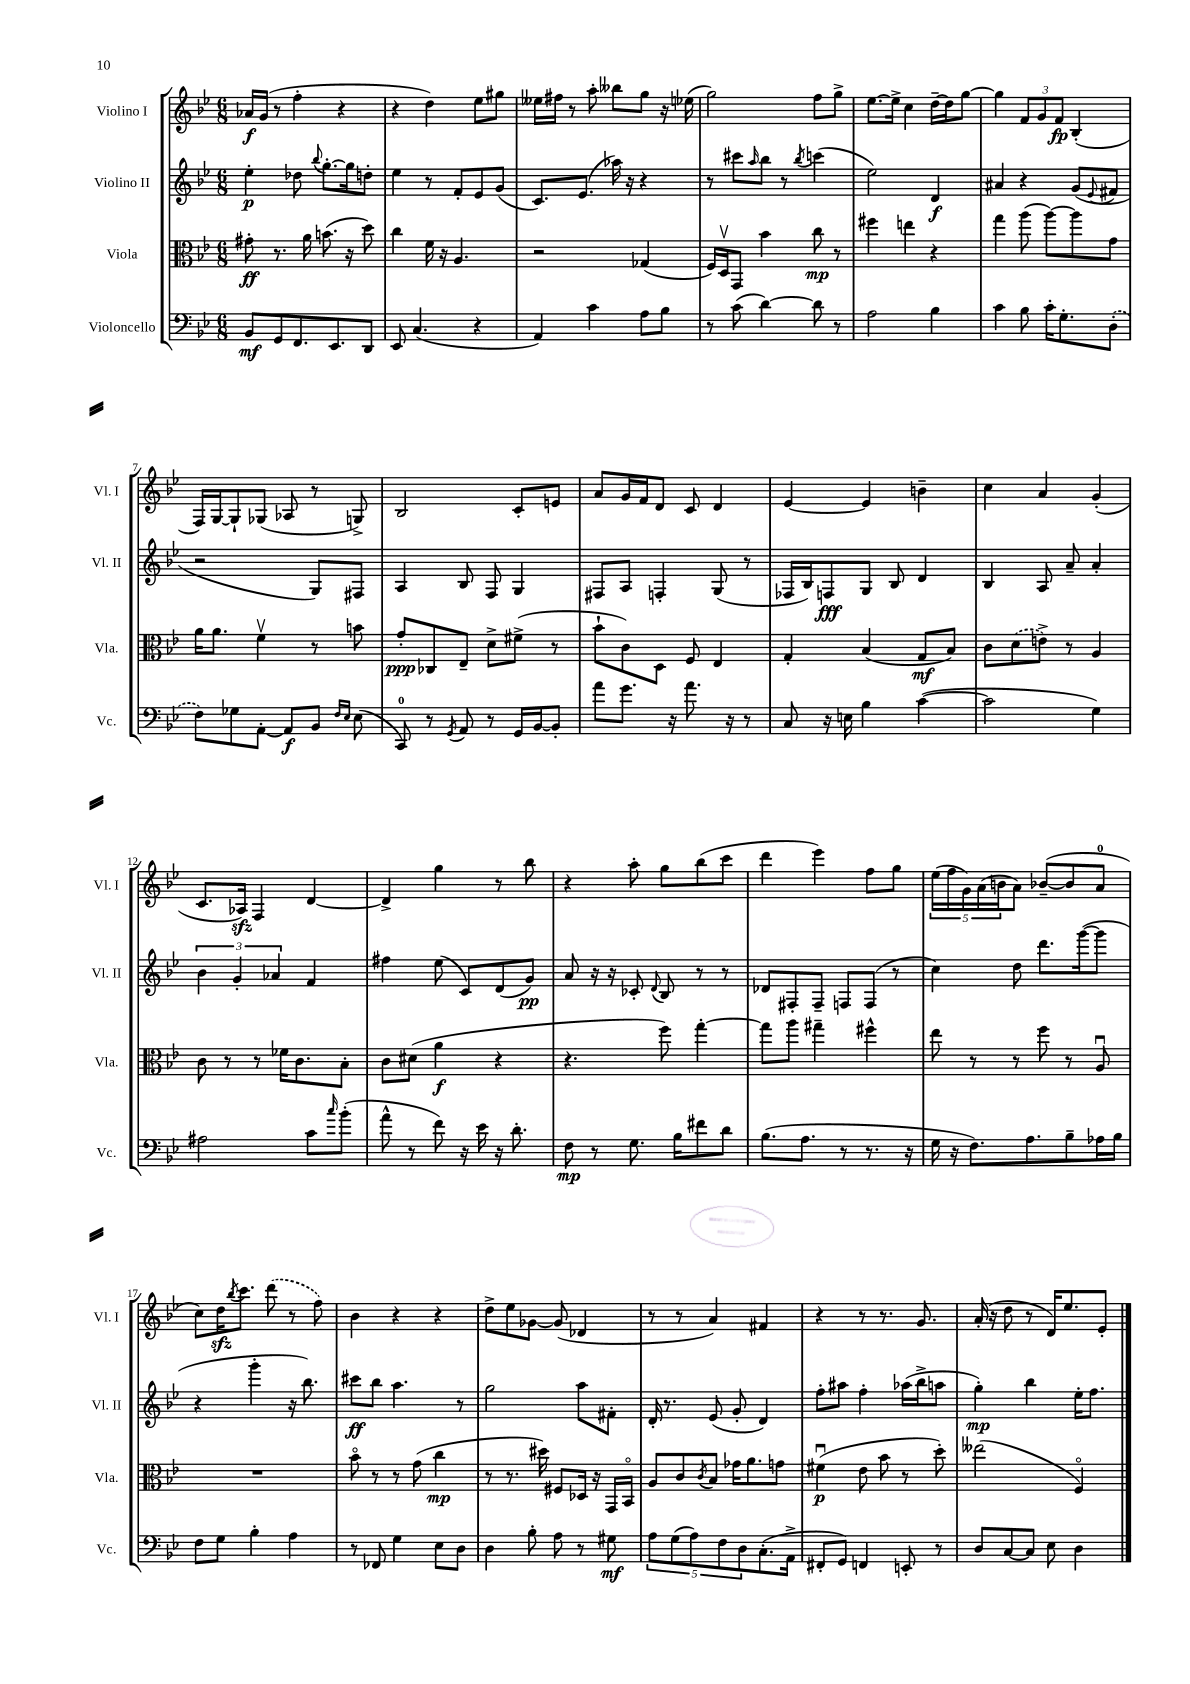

**kern	**dynam	**kern	**dynam	**kern	**dynam	**kern	**dynam
*part4	*part4	*part3	*part3	*part2	*part2	*part1	*part1
*staff4	*staff4	*staff3	*staff3	*staff2	*staff2	*staff1	*staff1
*I"Violoncello	*	*I"Viola	*	*I"Violino II	*	*I"Violino I	*
*I'Vc.	*	*I'Vla.	*	*I'Vl. II	*	*I'Vl. I	*
*clefF4	*	*clefC3	*	*clefG2	*	*clefG2	*
*k[b-e-]	*	*k[b-e-]	*	*k[b-e-]	*	*k[b-e-]	*
*M6/8	*	*M6/8	*	*M6/8	*	*M6/8	*
=1	=1	=1	=1	=1	=1	=1	=1
8BB-/L	mf	8g#X'\	ff	4ee-'\	p	16a-X/LL	f
.	.	.	.	.	.	(16g/JJ	.
8GG/	.	8.r	.	.	.	8r	.
8.FF/	.	.	.	8dd-X\	.	4ff'\	.
.	.	16a\	.	.	.	.	.
.	.	.	.	8qqbb-/	.	.	.
.	.	(8.bn\	.	[8.gg'\L	.	.	.
8.EE-/	.	.	.	.	.	.	.
.	.	.	.	.	.	4r	.
.	.	16r	.	16gg\k]	.	.	.
8DD/J	.	8dd\)	.	8ddn'\J	.	.	.
=2	=2	=2	=2	=2	=2	=2	=2
8EE-/	.	4cc\	.	4ee-\	.	4r	.
(4.C/	.	.	.	.	.	.	.
.	.	16f\	.	8r	.	4dd\)	.
.	.	16r	.	.	.	.	.
.	.	4.A/	.	8f'/L	.	.	.
4r	.	.	.	8e-/	.	8ee-\L	.
.	.	.	.	(8g/J	.	8gg#X\J	.
=3	=3	=3	=3	=3	=3	=3	=3
4AA/)	.	2r	.	8.c/L)	.	16ee--X\LL	.
.	.	.	.	.	.	16ff#X\JJ	.
.	.	.	.	.	.	8r	.
.	.	.	.	(8.e-/J	.	.	.
4c\	.	.	.	.	.	8aa'\	.
.	.	.	.	16aa-X\)	.	8bb--X\L	.
.	.	.	.	16r	.	.	.
8A\L	.	(4G-X/	.	4r	.	8gg\J	.
8B-\J	.	.	.	.	.	16r	.
.	.	.	.	.	.	(16ee-X\	.
=4	=4	=4	=4	=4	=4	=4	=4
8r	.	16F/LL)	.	8r	.	2gg\)	.
.	.	16Dv/J	.	.	.	.	.
(8c\	.	8GG/J	.	8ccc#X\L	.	.	.
.	.	.	.	16qqaa/	.	.	.
[4d\)	.	4b-\	.	8bb-\J	.	.	.
.	.	.	.	8r	.	.	.
.	.	.	.	8qbb-/	.	.	.
8d\]	.	8cc\	mp	(4cccn\	.	8ff\L	.
8r	.	8r	.	.	.	8gg^\J	.
=5	=5	=5	=5	=5	=5	=5	=5
2A\	.	4ff#X\	.	2ee-\)	.	[8.ee-\L	.
.	.	.	.	.	.	16ee-^\Jk]	.
.	.	4een\	.	.	.	4cc\	.
4B-\	.	4r	.	4d/	f	[16dd~\LL	.
.	.	.	.	.	.	16dd\J]	.
.	.	.	.	.	.	[8gg\J	.
=6	=6	=6	=6	=6	=6	=6	=6
4c\	.	4gg\	.	4a#X/	.	4gg\]	.
8B-\	.	(8aa\	.	4r	.	12f/L	.
.	.	.	.	.	.	12g/	.
16c'\KL	.	[8aa\L)	.	.	.	.	.
.	.	.	.	.	.	12f/J	fp
8.G'\	.	.	.	.	.	.	.
.	.	8aa\]	.	(8g/L	.	(4B-'/	.
.	.	.	.	8qqe-/	.	.	.
(8D'\J	.	8g\J	.	8f#X/J	.	.	.
!!LO:LB:g=z
=7	=7	=7	=7	=7	=7	=7	=7
8F\L)	.	16a\KL	.	2r	.	16F/LL)	.
.	.	8.a\J	.	.	.	[16G/J	.
8G-X\	.	.	.	.	.	8G`/]	.
[8AA'\J	.	4fv\	.	.	.	(8G-X/J	.
8AA/L]	f	.	.	.	.	8A-X/	.
8BB-/J	.	8r	.	8G/L)	.	8r	.
16qqF/LL	.	.	.	.	.	.	.
16qqE-/JJ	.	.	.	.	.	.	.
(8E-\	.	8bn\	.	8F#X/J	.	8Gn^/)	.
=8	=8	=8	=8	=8	=8	=8	=8
8CC/)	.	8g'/L	ppp	4A/	.	2B-/	.
8r	.	8C-X/	.	.	.	.	.
8qGG/	.	.	.	.	.	.	.
8AA/	.	8E-~/J	.	8B-/	.	.	.
8r	.	8d^\L	.	8F/	.	.	.
16GG/LL	.	(8f#X^\J	.	4G/	.	8c'/L	.
[16BB-/J	.	.	.	.	.	.	.
8BB-'/J]	.	8r	.	.	.	8en/J	.
=9	=9	=9	=9	=9	=9	=9	=9
8a\L	.	8b-`\L	.	8F#X/L	.	8a/L	.
8.g\J	.	8c\)	.	8A/J	.	16g/L	.
.	.	.	.	.	.	16f/J	.
.	.	8D\J	.	4Fn'/	.	8d/J	.
16r	.	.	.	.	.	.	.
8.a\	.	8F/	.	.	.	8c/	.
.	.	4E-/	.	(8G/	.	4d/	.
16r	.	.	.	.	.	.	.
8r	.	.	.	8r	.	.	.
=10	=10	=10	=10	=10	=10	=10	=10
8C/	.	4G'/	.	16F-X/LL	.	[4e-/	.
.	.	.	.	16B-/J)	.	.	.
16r	.	.	.	8Fn/	fff	.	.
16En\	.	.	.	.	.	.	.
4B-\	.	(4B-/	.	8G/J	.	4e-/]	.
.	.	.	.	8B-/	.	.	.
([4c\	.	8G/L	mf	4d/	.	4bn~\	.
.	.	8B-/J)	.	.	.	.	.
=11	=11	=11	=11	=11	=11	=11	=11
2c\]	.	8c\L	.	4B-/	.	4cc\	.
.	.	(8d\	.	.	.	.	.
.	.	8en^\J)	.	8A/	.	4a/	.
.	.	8r	.	8a~/	.	.	.
4G\)	.	4A/	.	4a'/	.	(4g'/	.
!!LO:LB:g=z
=12	=12	=12	=12	=12	=12	=12	=12
2A#X\	.	8c\	.	6b-\	.	8.c/L	.
.	.	8r	.	.	.	.	.
.	.	.	.	6g'/	.	.	.
.	.	.	.	.	.	16A-Xzz/Jk)	.
.	.	8r	.	.	.	4F/	.
.	.	.	.	6a-X/	.	.	.
.	.	16f-X\KL	.	.	.	.	.
.	.	8.c\	.	.	.	.	.
8c\L	.	.	.	4f/	.	[4d/	.
16qqcc/	.	.	.	.	.	.	.
(8b-'\J	.	8B-'\J	.	.	.	.	.
=13	=13	=13	=13	=13	=13	=13	=13
8a^^\	.	8c\L	.	4ff#X\	.	4d^/]	.
8r	.	(8d#X\J	.	.	.	.	.
8f\)	.	4a\	f	(8ee-\	.	4gg\	.
16r	.	.	.	8c/L)	.	.	.
16e-\	.	.	.	.	.	.	.
16r	.	4r	.	(8d/	.	8r	.
8.d'\	.	.	.	.	.	.	.
.	.	.	.	8g/J)	pp	8bb-\	.
=14	=14	=14	=14	=14	=14	=14	=14
8F\	mp	4.r	.	8a/	.	4r	.
8r	.	.	.	16r	.	.	.
.	.	.	.	16r	.	.	.
8.G\	.	.	.	8c-X'/	.	8aa'\	.
.	.	.	.	8qqd/	.	.	.
.	.	8ff\)	.	8B-/	.	8gg\L	.
16B-\KL	.	.	.	.	.	.	.
8f#X\	.	[4gg'\	.	8r	.	(8bb-\	.
8d\J	.	.	.	8r	.	8ccc\J	.
=15	=15	=15	=15	=15	=15	=15	=15
(8.B-\L	.	8gg\L]	.	8d-X/L	.	4ddd\	.
.	.	8aa\J	.	8F#X'/	.	.	.
8.A\J	.	.	.	.	.	.	.
.	.	4gg#X~\	.	8F#~/J	.	4eee-\)	.
8r	.	.	.	8Fn/L	.	.	.
8.r	.	4ff#X^^\	.	(8F/J	.	8ff\L	.
.	.	.	.	8r	.	8gg\J	.
16r	.	.	.	.	.	.	.
=16	=16	=16	=16	=16	=16	=16	=16
16G\	.	8ee-\	.	4cc\)	.	(20ee-\LL	.
.	.	.	.	.	.	20ff\	.
16r	.	.	.	.	.	.	.
.	.	.	.	.	.	20g\)	.
8.F\L)	.	8r	.	.	.	.	.
.	.	.	.	.	.	(20a\	.
.	.	.	.	.	.	20bn\J	.
.	.	8r	.	8dd\	.	8a\J)	.
8.A\	.	.	.	.	.	.	.
.	.	8ff\	.	8.ddd\L	.	([8b-X~/L	.
8B-~\	.	8r	.	.	.	8b-/]	.
.	.	.	.	([16ggg\k	.	.	.
16A-X\L	.	8Au/	.	8ggg\J]	.	8a/J	.
16B-\JJ	.	.	.	.	.	.	.
!!LO:LB:g=z
=17	=17	=17	=17	=17	=17	=17	=17
8F\L	.	2.r	.	4r	.	8cc\L)	.
8G\J	.	.	.	.	.	16ddzz\K	.
.	.	.	.	.	.	8qbb-/	.
.	.	.	.	.	.	8.ccc\J	.
4B-'\	.	.	.	4ggg'\	.	.	.
.	.	.	.	.	.	(8ddd\	.
4A\	.	.	.	16r	.	8r	.
.	.	.	.	8.bb-\)	.	.	.
.	.	.	.	.	.	8ff\)	.
=18	=18	=18	=18	=18	=18	=18	=18
8r	.	8b-\	.	8ccc#X\L	ff	4b-\	.
8FF-X/	.	8r	.	8bb-\J	.	.	.
4G\	.	8r	.	4.aa\	.	4r	.
.	.	(8g\	.	.	.	.	.
8E-\L	.	4cc\	mp	.	.	4r	.
8D\J	.	.	.	8r	.	.	.
=19	=19	=19	=19	=19	=19	=19	=19
4D\	.	8r	.	2gg\	.	8dd^\L	.
.	.	8.r	.	.	.	8ee-\	.
8B-'\	.	.	.	.	.	[8g-X\J	.
.	.	16dd#X\)	.	.	.	.	.
8A\	.	8F#X/L	.	.	.	(8g-/]	.
8r	.	16D-X/Jk	.	8aa\L	.	4d-X/	.
.	.	16r	.	.	.	.	.
8G#X\	mf	16GG/LL	.	8f#X'\J	.	.	.
.	.	16BB-/JJ	.	.	.	.	.
=20	=20	=20	=20	=20	=20	=20	=20
10A\L	.	8A/L	.	16d'/	.	8r	.
.	.	.	.	8.r	.	.	.
(10G\	.	.	.	.	.	.	.
.	.	8c/	.	.	.	8r	.
10A\)	.	.	.	.	.	.	.
.	.	8qc/	.	.	.	.	.
.	.	8B-/J	.	(8e-/	.	4a/)	.
10F\	.	.	.	.	.	.	.
.	.	16g-X\KL	.	8g'/	.	.	.
10D\	.	.	.	.	.	.	.
.	.	8.a\	.	.	.	.	.
(8.C'\	.	.	.	4d/)	.	4f#X/	.
.	.	8gn\J	.	.	.	.	.
16AA^\Jk	.	.	.	.	.	.	.
=21	=21	=21	=21	=21	=21	=21	=21
8FF#X'/L	.	(4f#Xu\	p	8ff'\L	.	4r	.
8GG/J)	.	.	.	8aa#X\J	.	.	.
4FFn/	.	8e-\	.	4ff'\	.	8r	.
.	.	8b-\	.	.	.	8.r	.
8EEn'/	.	8r	.	(16aa-X\LL	.	.	.
.	.	.	.	16bb-^\J	.	8.g/	.
8r	.	8dd'\)	.	8aan\J	.	.	.
=22	=22	=22	=22	=22	=22	=22	=22
8D/L	.	(2ee--X\	.	4gg'\)	mp	(16a'/	.
.	.	.	.	.	.	16r	.
[8C/	.	.	.	.	.	8dd\	.
8C/J]	.	.	.	4bb-\	.	8r	.
8E-\	.	.	.	.	.	16d/KL)	.
.	.	.	.	.	.	8.ee-/	.
4D\	.	4F/)	.	16ee-'\KL	.	.	.
.	.	.	.	8.ff\J	.	.	.
.	.	.	.	.	.	8e-'/J	.
==	==	==	==	==	==	==	==
*-	*-	*-	*-	*-	*-	*-	*-
